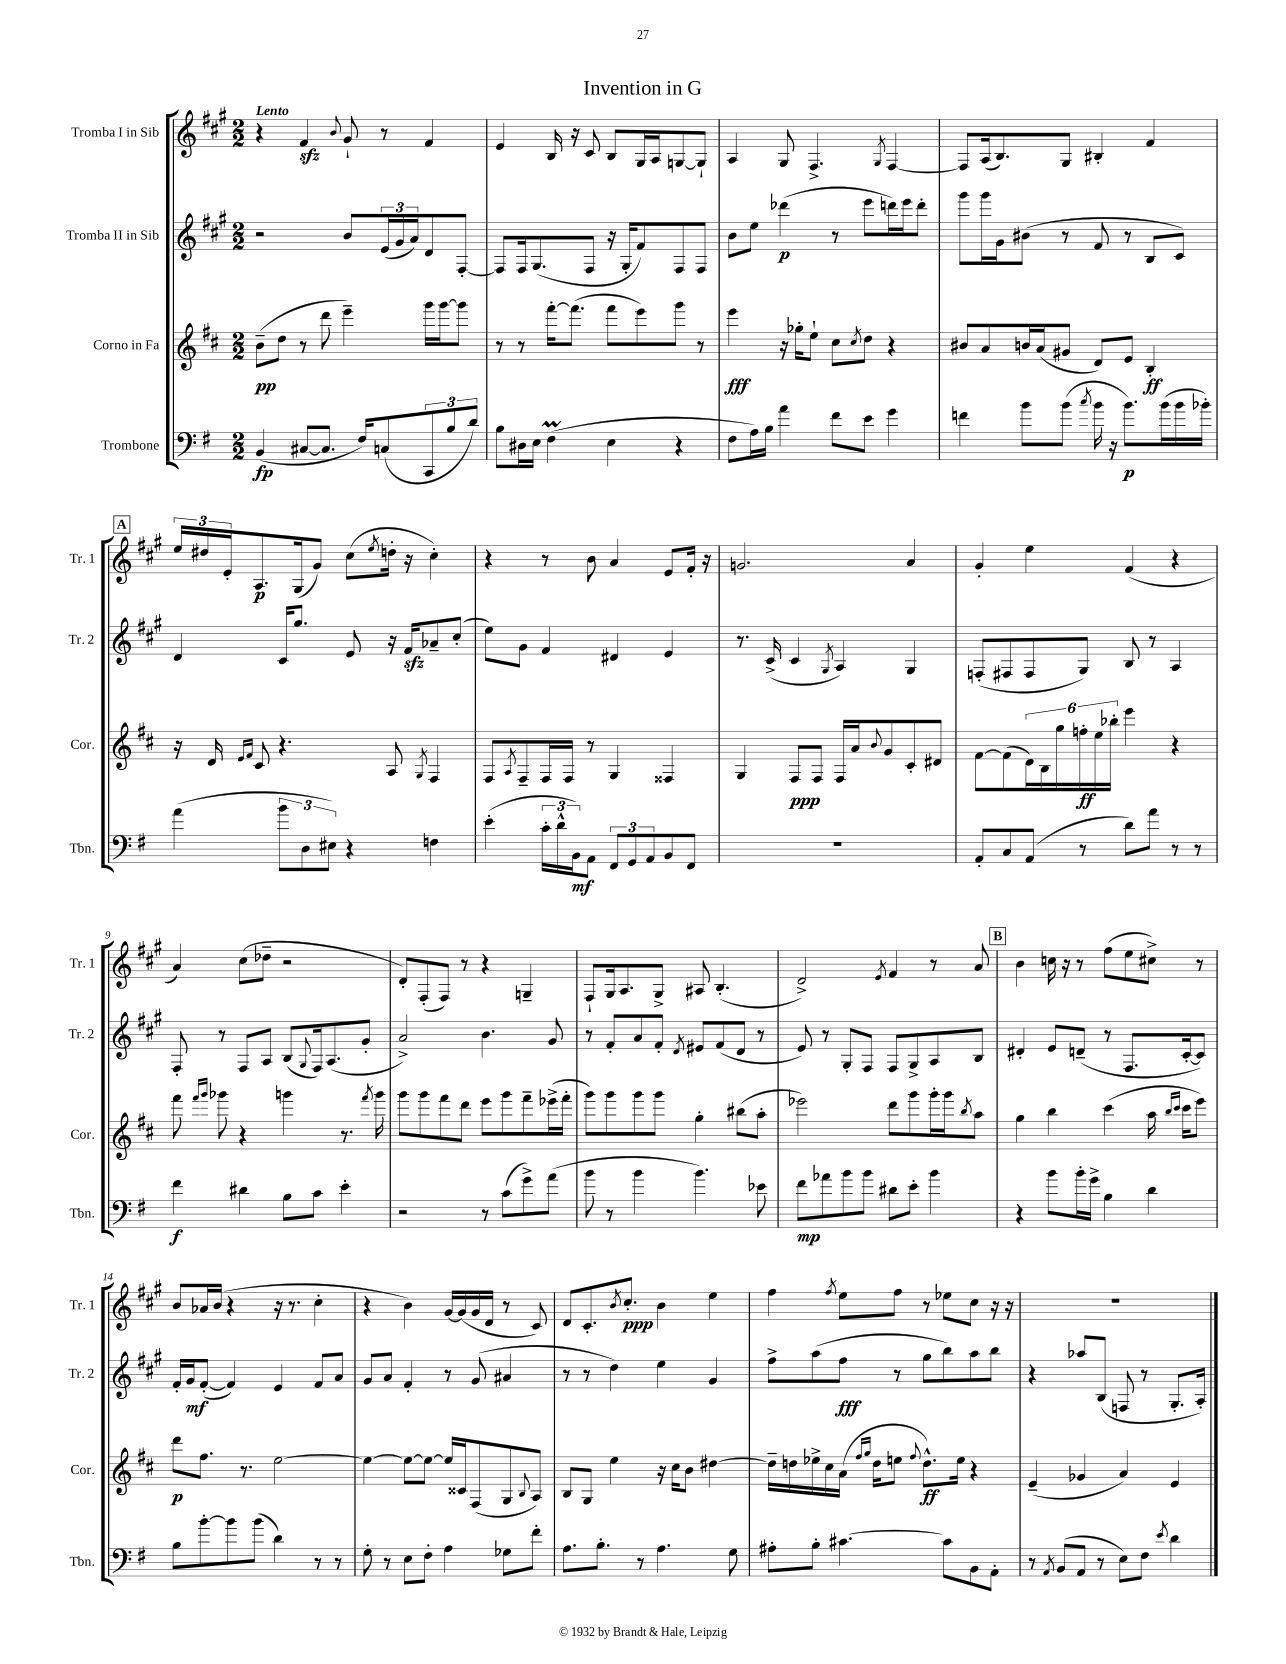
\header { title = "Invention in G" }
<<
\new StaffGroup <<
\new Staff = "s0" \with { instrumentName = "Tromba I in Sib" shortInstrumentName = "Tr. 1" } {
    \clef treble \key a \major \numericTimeSignature \time 2/2 \tempo "Lento"
    r4 fis'4\sfz \appoggiatura { b'8 } gis'8-! r8 fis'4 |
    e'4 b16 r16 cis'8 b8 gis16 a16 g8~ g8-! |
    a4 gis8 fis4.-> \acciaccatura { gis8 } fis4~ |
    fis8 a16( b8.) gis8 bis4-. fis'4 |
    \mark \markup { \box "A" } \tuplet 3/2 { e''16 dis''16 e'16-. } a8.\p gis16( gis'8) cis''8( \acciaccatura { e''8 } d''16-. r16 cis''4-.) |
    r4 r8 b'8 a'4 e'8 fis'16-. r16 |
    g'2. a'4 |
    gis'4-. e''4 fis'4( r4 |
    a'4) cis''8( des''8-- r2 |
    d'8-.) fis8-.( fis8) r8 r4 g4-- |
    fis8-! gis16 a8. gis8-> ais8 b4.-.( |
    d'2->) \acciaccatura { e'8 } fis'4 r8 a'8 |
    \mark \markup { \box "B" } b'4 c''16 r16 r8 fis''8( e''8 cis''8->) r8 |
    b'8 aes'16 b'16( r4 r16 r8. cis''4-. |
    r4 b'4) gis'16~ gis'16( gis'16 d'16 r8 cis'8) |
    d'8 cis'8.-. \acciaccatura { b'8 } cis''8.-.\ppp b'4 e''4 |
    fis''4 \acciaccatura { fis''8 } e''8 fis''8 r8 ees''8 cis''8 r16 r16 |
    R1 \bar "|." |
}
\new Staff = "s1" \with { instrumentName = "Tromba II in Sib" shortInstrumentName = "Tr. 2" } {
    \clef treble \key a \major \numericTimeSignature \time 2/2
    r2 b'8 \tuplet 3/2 { e'16( gis'16 a'16) } d'8 fis8~-. |
    fis8 fis16 gis8.( fis8 r16 gis16-. fis'8) fis8 fis8 |
    b'8 e''8 des'''4\p( r8 e'''8 d'''16) e'''16 d'''8-. |
    gis'''8 gis'''16 gis'16 bis'8( r8 fis'8 r8 b8 cis'8) |
    \mark \markup { \box "A" } d'4 cis'16 gis''8. e'8 r16 fis'16\sfz aes'8-- cis''8-.( |
    e''8) gis'8 fis'4 dis'4 e'4 |
    r8. cis'16->( cis'4 \acciaccatura { gis8 } a4) gis4 |
    f8-.( fis8 fis8 gis8) b8 r8 a4 |
    fis8-. r8 fis8 a8 b8( \appoggiatura { gis8 } fis16) a8.( gis'8-. |
    a'2->) b'4. gis'8 |
    r8 fis'8-. a'8 fis'8-. \acciaccatura { d'8 } eis'8 fis'8( d'8 r8 |
    e'8) r8 gis8-. fis8 fis8 gis8-> a8 b8 |
    \mark \markup { \box "B" } dis'4-. e'8 d'8--( r8 fis8. cis'16~-. cis'8) |
    fis'16-. gis'16\mf fis'8~-.( fis'4) e'4 fis'8 a'8 |
    gis'8 a'8 fis'4-. r8 gis'8( ais'4 |
    r8 r8 d''4) e''4 gis'4 |
    fis''8-> a''8( fis''8\fff r8 gis''8 b''8) a''8 b''8 |
    r4 aes''8 b8( f8 r8 gis8.-. a16-.) \bar "|." |
}
\new Staff = "s2" \with { instrumentName = "Corno in Fa" shortInstrumentName = "Cor." } {
    \clef treble \key d \major \numericTimeSignature \time 2/2
    b'8--\pp( d''8 r8 d'''8 e'''4--) g'''16 g'''16~ g'''8 |
    r8 r8 fis'''16~-. fis'''8.( fis'''8 e'''8) g'''8 r8 |
    e'''4\fff r16 ges''16-. e''8-! cis''8 \acciaccatura { cis''8 } d''8 r4 |
    bis'8 a'8 b'16 a'16( gis'8 d'8) e'8 b4-.\ff |
    \mark \markup { \box "A" } r16 d'16 \grace { e'16 fis'16 } cis'8 r4. a8 \acciaccatura { g8 } fis4 |
    fis8 \acciaccatura { a8 } fis8-- fis16 fis16 r8 g4 fisis4 |
    g4 fis8\ppp fis8 fis16 a'16 \appoggiatura { b'8 } g'8 cis'8-. dis'8 |
    fis'8~ fis'8( \tuplet 6/4 { d'16) b16 g''16 f''16-.\ff e''16 bes''16-. } e'''4 r4 |
    fis'''8 \grace { fis'''16 g'''16 } ges'''8 r4 g'''4 r8. \acciaccatura { fis'''8 } g'''16 |
    g'''8 g'''8 fis'''8 d'''8 e'''8 g'''8 fis'''8-- ees'''16->( fis'''16-. |
    g'''8) g'''8 g'''8 g'''8 g''4-. bis''8( a''8-. |
    ees'''2) d'''8 g'''8 g'''16-. g'''16 \acciaccatura { b''8 } a''8 |
    \mark \markup { \box "B" } g''4 b''4 cis'''4( a''16 \grace { b''16 cis'''16 } cis'''16 e'''8) |
    d'''8\p fis''8. r8. e''2~ |
    e''4~ e''8~ e''8~ e''16 cisis'16 fis8( g8 \appoggiatura { b8 } a8) |
    b8 g8 e''4 r16 cis''16 b'8 dis''4~ |
    dis''16-- d''16 ees''16-> cis''16 a'16( \grace { fis''16 g''16 } d''16 e''8 \appoggiatura { fis''8 } d''8.-^\ff) e''16 r4 |
    e'4--( ges'4 a'4) e'4 \bar "|." |
}
\new Staff = "s3" \with { instrumentName = "Trombone" shortInstrumentName = "Tbn." } {
    \clef bass \key g \major \numericTimeSignature \time 2/2
    b,4\fp( cis8~ cis8. fis16) c8( \tuplet 3/2 { c,8 b8 d'8) } |
    b8 dis16 e16 fis4\prall( e4 r4 |
    fis8 a16) b16 a'4 fis'8 e'8 g'4 |
    f'4 b'8 b'8( \acciaccatura { c''8 } b'16 r16 b'8.\p) b'16( b'16 bes'16-.) |
    \mark \markup { \box "A" } a'4( \tuplet 3/2 { b'8 d8 eis8) } r4 f4 |
    e'4-.( \tuplet 3/2 { c'16-. d'16-^ b,16\mf) } a,8 \tuplet 3/2 { fis,8 g,8 a,8 } b,8 fis,8 |
    R1 |
    a,8-. c8 a,8( r8 d'8) a'8 r8 r8 |
    fis'4\f dis'4 b8 c'8 e'4-. |
    r2 r8 c'8( g'8->) a'8( |
    b'8 r8 b'4 b'4.) ees'8 |
    fis'8\mp aes'8 b'8 b'8 dis'8 e'8-. b'4 |
    \mark \markup { \box "B" } r4 b'8 b'16-. g'16-> b4 d'4 |
    b8 b'8~-. b'8 b'8( d'4) r8 r8 |
    g8-. r8 e8 fis8-. a4 ges8 fis'8-. |
    a8. b8.-. r8 a4. g8 |
    ais8-. b8-. cis'4.~ cis'8 b,8 a,8-. |
    r8 \acciaccatura { a,8 } b,8( a,8 r8 e8) fis8 \acciaccatura { e'8 } d'4 \bar "|." |
}
>>
>>
